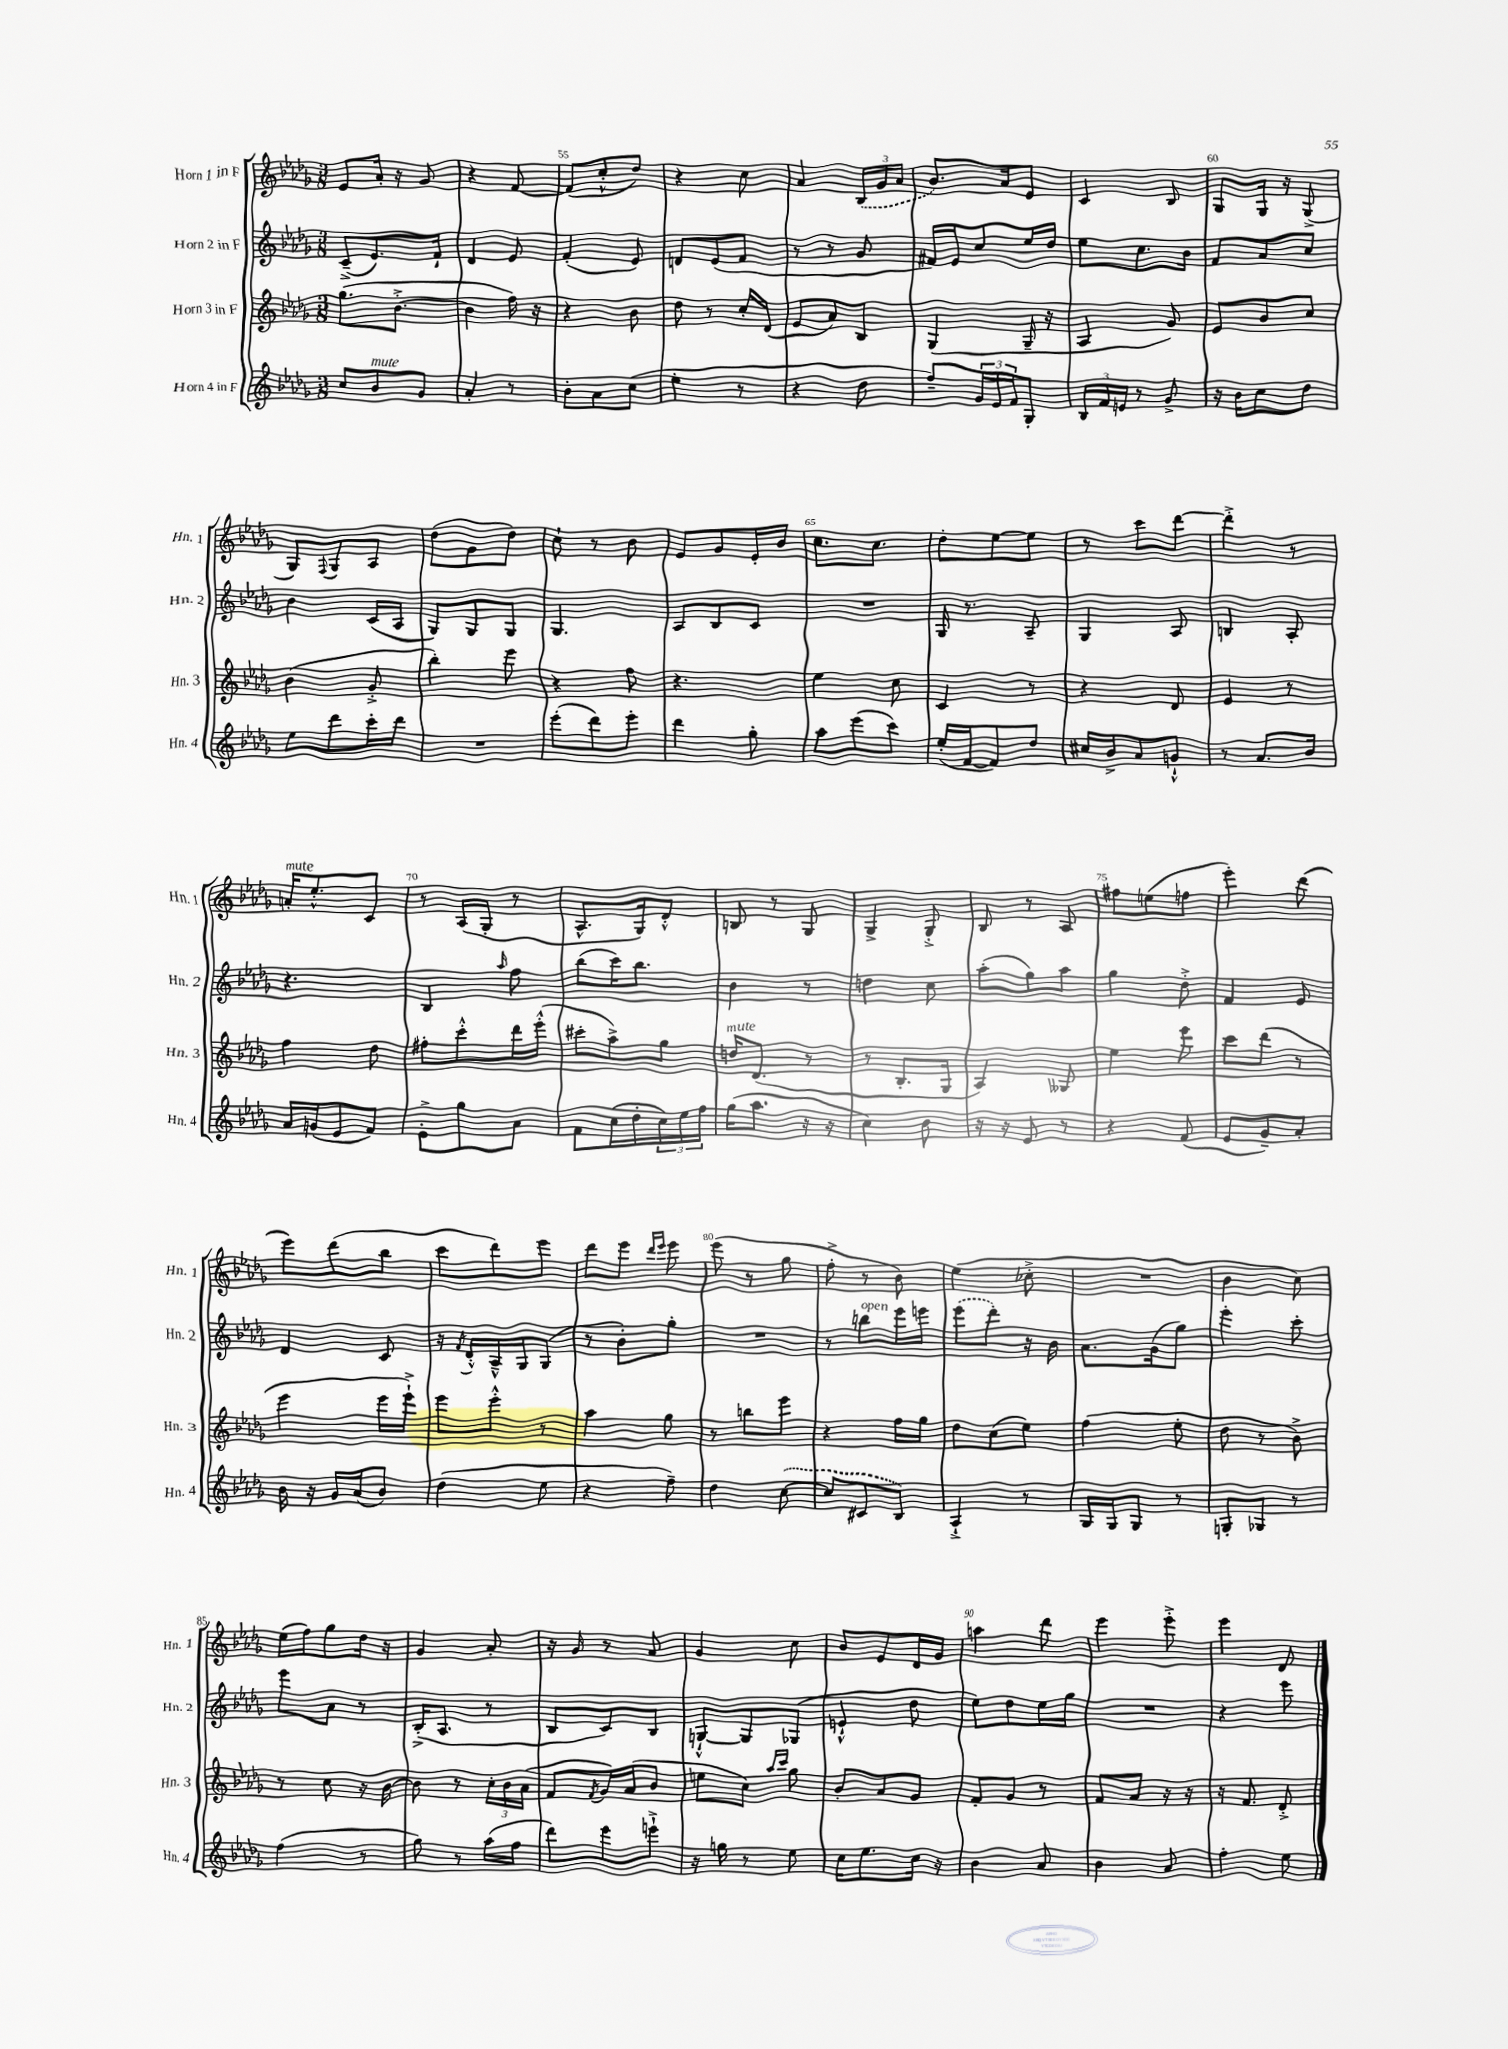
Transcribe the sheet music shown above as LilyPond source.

<<
\new StaffGroup <<
\new Staff = "s0" \with { instrumentName = "Horn 1 in F" shortInstrumentName = "Hn. 1" } {
    \clef treble \key des \major \numericTimeSignature \time 3/8
    ees'8 aes'16-. r16 ges'8 |
    r4 f'8~ |
    f'8( c''8-.-^ des''8) |
    r4 c''8 |
    aes'4 \tuplet 3/2 { \once \slurDashed bes16( ges'16 aes'16 } |
    bes'8.) aes'16 ees'8 |
    c'4 bes8 |
    ges8 ges16 r16 ges8->( |
    ges8) \appoggiatura { f8 } ges8 aes8 |
    des''8( ges'8 des''8) |
    c''8-! r8 bes'8 |
    ees'8 ges'8 ees'16-. bes'16 |
    c''8. c''8. |
    des''8-. ees''8~ ees''8 |
    r8 c'''8 des'''8~ |
    des'''4-.-> r8 |
    a'16-.^\markup { \italic "mute" } ees''8.-.-^ c'8 |
    r8 aes16( ges16-. r8 |
    aes8.-^ ges16) des'8-.-^ |
    b8 r8 ges8 |
    ges4-> ges8-.-> |
    bes8 r8 aes8 |
    fis''8 e''8( f''8 |
    ees'''4-.) des'''8( |
    ees'''8) des'''8( bes''8 |
    c'''8 des'''8) ees'''8 |
    des'''8 ees'''8 \grace { des'''16 ees'''16 } ees'''8 |
    ees'''8( r8 ges''8 |
    f''8-.-> r8 bes'8) |
    ees''4( ces''8-.-> |
    R4. |
    bes'4 c''8) |
    ees''16( f''16) ges''8 des''16 r16 |
    ges'4 aes'8-. |
    r16 ges'16 r8 aes'8 |
    ges'4 c''8 |
    bes'8 ees'8 des'16 ges'16 |
    a''4 des'''8 |
    ees'''4 ees'''8-.-> |
    ees'''4 des'8 \bar "|." |
}
\new Staff = "s1" \with { instrumentName = "Horn 2 in F" shortInstrumentName = "Hn. 2" } {
    \clef treble \key des \major \numericTimeSignature \time 3/8
    c'8--->( ees'8.) f'16-! |
    des'4 ees'8 |
    f'4-.( ees'8) |
    d'8 ees'8( f'8 |
    r8 r8 ges'8 |
    fis'16) ees'16 c''8 ees''16 des''16 |
    ees''8 c''8. bes'16 |
    f'8 aes'8 c''8 |
    bes'4 c'16( aes16 |
    ges8) ges8 ges8 |
    ges4. |
    aes8 bes8 c'8 |
    R4. |
    ges16 r8. aes8-- |
    ges4 aes8 |
    b4 aes8-. |
    r4. |
    bes4 \grace { aes''16 } f''8 |
    bes''8( c'''16) bes''8. |
    bes'4 r8 |
    d''4 c''8 |
    aes''8-.( ges''8) aes''8 |
    ges''4 des''8-.-> |
    f'4 ees'8 |
    des'4 c'8 |
    r16 \acciaccatura { f'8 } des'16-.-^ aes16---^ ges16 ges8( |
    r8 bes'8-.) ges''8-. |
    R4. |
    r8 b''8^\markup { \italic "open" } ees'''16 e'''16 |
    \once \slurDashed ees'''8( des'''8-.) r16 bes'16 |
    aes'8. ges'16( ges''8) |
    ees'''4-. c'''8-. |
    ees'''8 aes'8 r8 |
    bes16-.->( aes8. r8 |
    bes8 c'8) bes8 |
    g8~-!-^ g8 ges8( |
    e'4-!-^ des''8 |
    ees''8) des''8 ees''16 ges''16 |
    R4. |
    r4 ees'''8 \bar "|." |
}
\new Staff = "s2" \with { instrumentName = "Horn 3 in F" shortInstrumentName = "Hn. 3" } {
    \clef treble \key des \major \numericTimeSignature \time 3/8
    ges''8.( bes'8.~-.-> |
    bes'4 f''16) r16 |
    r4 bes'8 |
    des''8 r8 c''16-. des'16( |
    ees'8 aes'8) bes8 |
    ges4( ges16-- r16 |
    aes4 ges'8) |
    ees'8 bes'8 c''8 |
    bes'4( ges'8-.-> |
    bes''4-.) ees'''8 |
    r4 f''8 |
    r4. |
    ees''4 c''8 |
    c'4 r8 |
    r4 des'8 |
    ees'4 r8 |
    f''4 des''8 |
    fis''8-. c'''8-.-^ des'''16 ees'''16-.-^( |
    cis'''8-. aes''8->) ges''8 |
    d''16^\markup { \italic "mute" } des'8.( r8 |
    r8 bes8.-. ges16 |
    aes4) geses8 |
    ees''4 ees'''8 |
    c'''8 des'''8( r8 |
    ees'''4 ees'''16 ees'''16-!->) |
    ees'''8 ees'''8-.-^ r8 |
    aes''4 ges''8 |
    r8 b''8 ees'''8 |
    r4 f''16 ges''16 |
    des''8 c''8( ees''8) |
    f''4( ees''8-. |
    des''8 r8 bes'8->) |
    r8 c''8 r16 bes'16~ |
    bes'8 r8 \tuplet 3/2 { c''16-. bes'16 aes'16( } |
    f'8 \acciaccatura { f'8 } ges'16) aes'16( bes'8 |
    e''8 c''8) \grace { aes''16 c'''16 } ges''8 |
    bes'8-. aes'8 ges'8 |
    f'8-. ges'8 r8 |
    f'8 aes'8 r16 r16 |
    r16 f'8. des'8-.-> \bar "|." |
}
\new Staff = "s3" \with { instrumentName = "Horn 4 in F" shortInstrumentName = "Hn. 4" } {
    \clef treble \key des \major \numericTimeSignature \time 3/8
    c''8 bes'8^\markup { \italic "mute" } ges'8 |
    aes'4-. r8 |
    bes'8-. aes'8 c''8( |
    ees''4-. r8 |
    r4 des''8 |
    f''8--) \tuplet 3/2 { ges'16 ees'16 f'16 } ges8-. |
    \tuplet 3/2 { bes16 f'16 e'16 } r8 ges'8-> |
    r16 bes'16 c''8 des''8 |
    ees''8 des'''8 c'''16-. des'''16 |
    R4. |
    ees'''8-.( des'''8) ees'''8-. |
    des'''4 ges''8-. |
    aes''8 ees'''8( c'''8) |
    ees''16-.( f'16~ f'8) des''8 |
    cis''16 bes'16-> aes'8 g'8-!-^ |
    r8 aes'8. bes'16 |
    aes'16 g'16( ees'8 f'8) |
    ees'8-.-> ges''8 aes'8 |
    f'8 c''16( des''16-. \tuplet 3/2 { c''16) ees''16 f''16 } |
    ges''16( aes''8. r16 r16 |
    c''4) bes'8 |
    r16 r16 ees'8 r8 |
    r4 f'8( |
    ees'8 ges'8--) aes'8-. |
    bes'16 r16 ges'16 aes'16( bes'8) |
    des''4( ees''8 |
    r4 f''8--) |
    des''4 \once \slurDashed c''8~( |
    c''8 cis'8 bes8) |
    aes4-!-> r8 |
    ges16 ges16 ges8 r8 |
    g8-. ges8 r8 |
    f''4( r8 |
    ges''8) r8 aes''16( f''16 |
    des'''8) ees'''8 e'''8-!-> |
    r16 g''16 r8 ees''8 |
    c''16 ees''8. c''16 r16 |
    bes'4 aes'8 |
    bes'4 aes'8 |
    f''4-. ees''8 \bar "|." |
}
>>
>>
\layout { \context { \Score currentBarNumber = #53 \override BarNumber.break-visibility = ##(#f #t #t) barNumberVisibility = #(every-nth-bar-number-visible 5) } }
